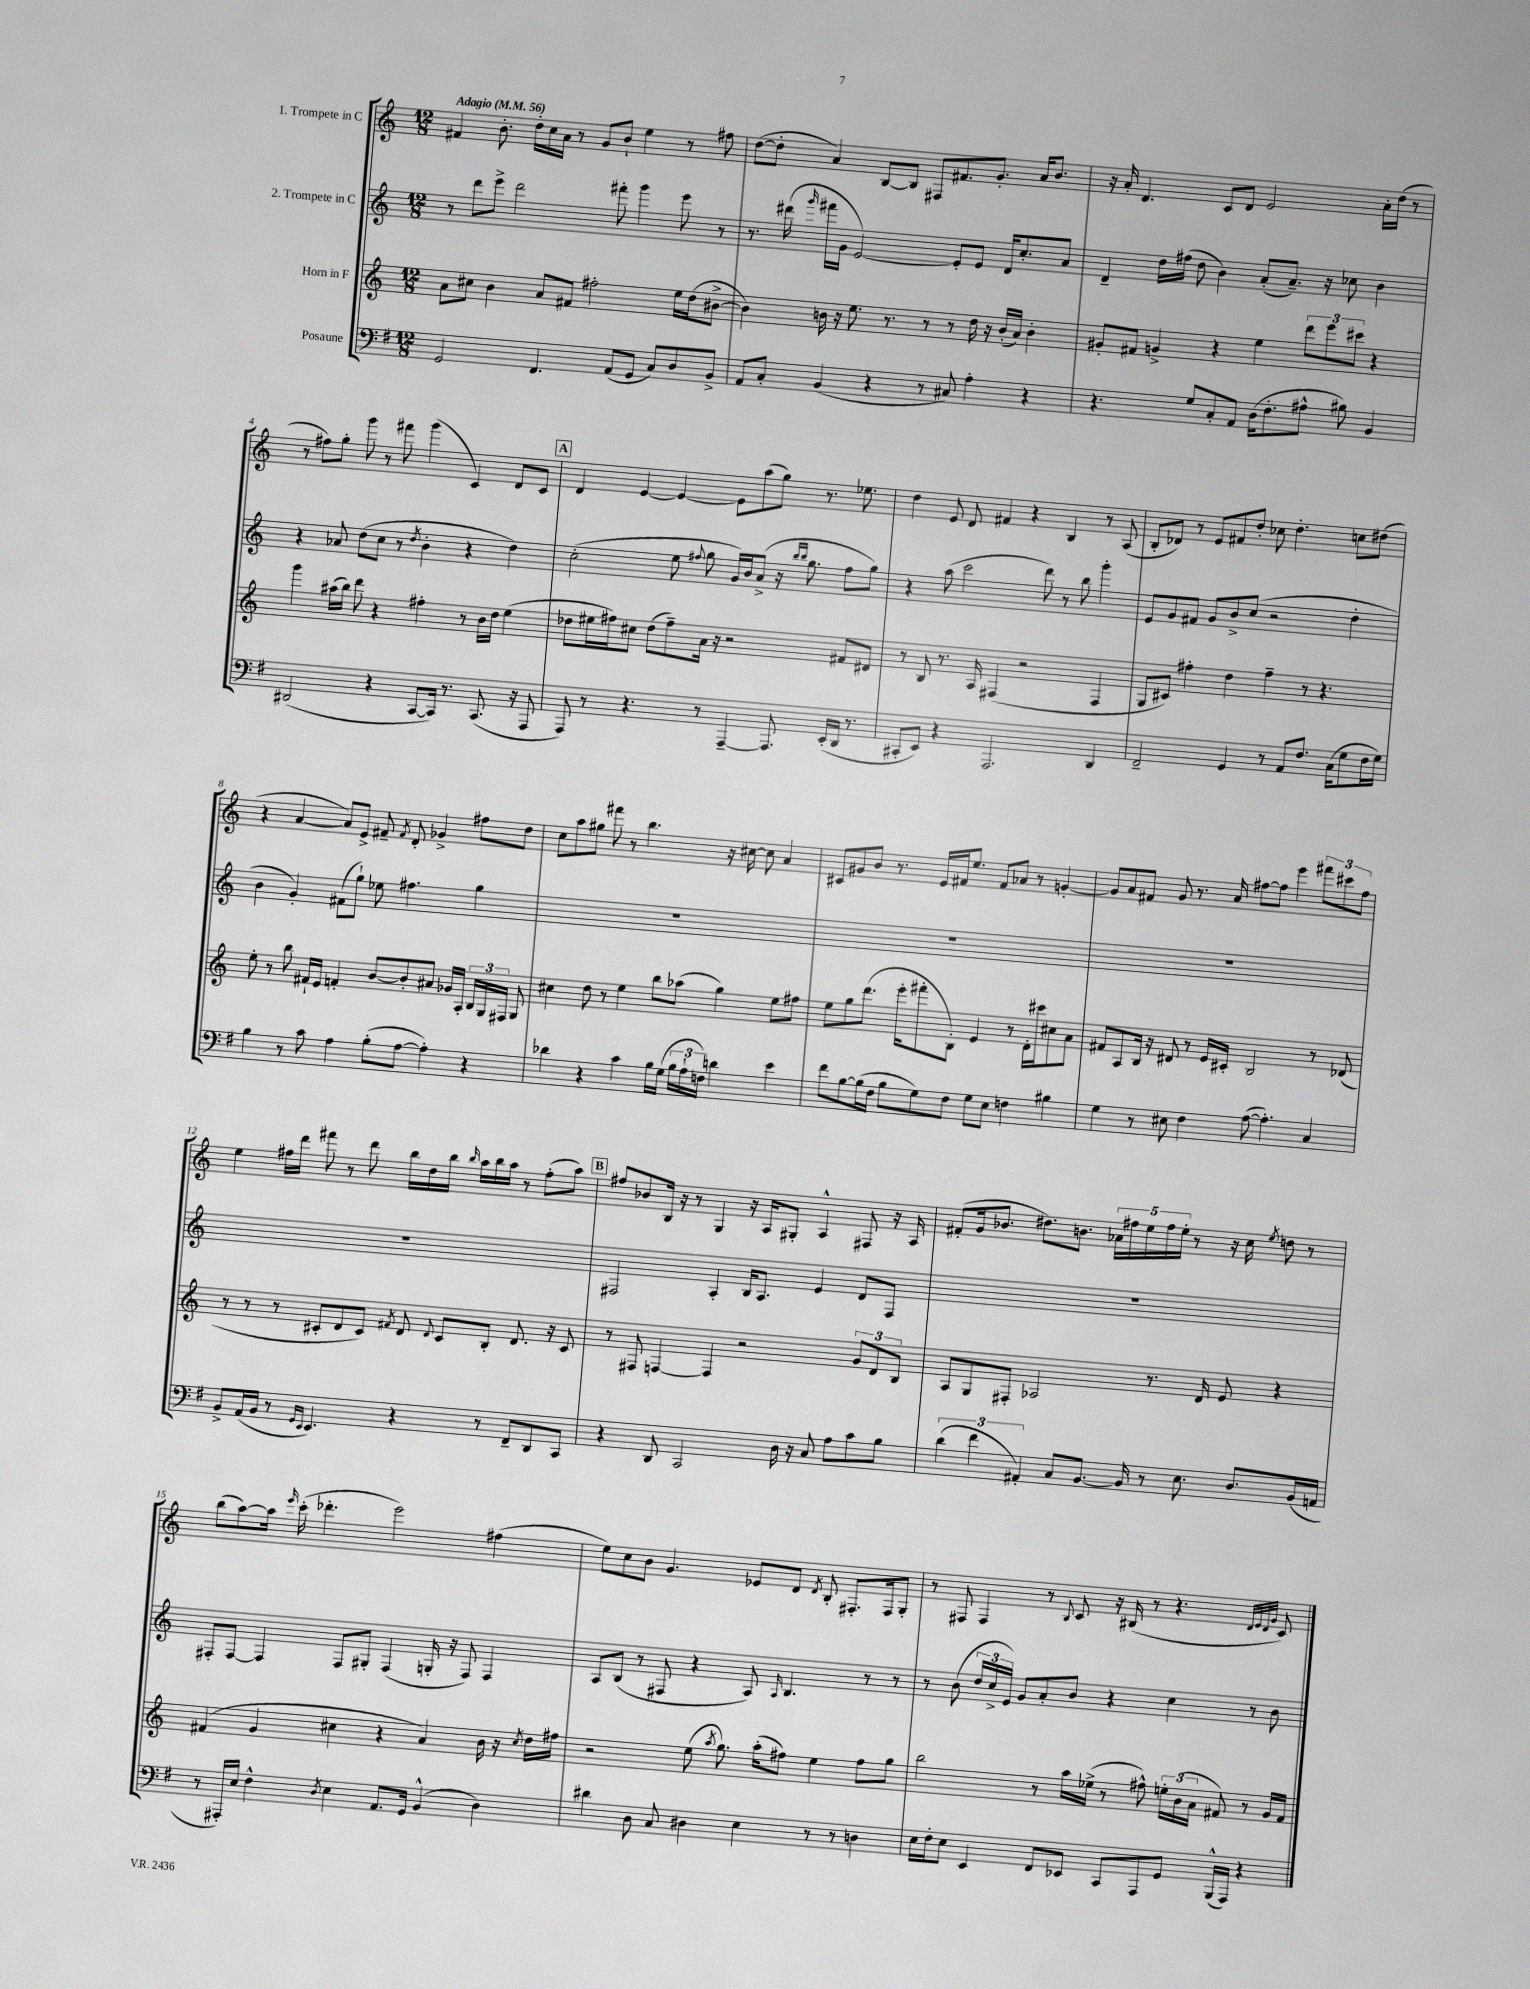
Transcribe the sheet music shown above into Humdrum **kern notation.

**kern	**kern	**kern	**kern
*part4	*part3	*part2	*part1
*staff4	*staff3	*staff2	*staff1
*I"Posaune	*I"Horn in F	*I"2. Trompete in C	*I"1. Trompete in C
*clefF4	*clefG2	*clefG2	*clefG2
*k[f#]	*k[]	*k[]	*k[]
*M12/8	*M12/8	*M12/8	*M12/8
*MM56	*MM56	*MM56	*MM56
=1	=1	=1	=1
!	!	!	!LO:TX:a:B:t=Adagio
2GG/	8a\L	8r	4f#X/
.	8cc#X\J	8ddd\L	.
.	4b\	8eee^\J	8.b'\
.	.	2ddd\	.
.	.	.	16dd'\LL
4.FF#/	8a/L	.	16cc\
.	.	.	16a\JJ
.	8f#X/J	.	8r
.	2ff#X'\	.	8g/L
(8AA/L	.	8fff#X'\	8b`/J
8GG/J	.	4ggg\	4ee\
8C/L)	.	.	.
8D/	16ee\LL	8eee\	8r
.	(16dd\J	.	.
8BB^/J	[8b#X^\J	8r	8ff#X\
=2	=2	=2	=2
8AA/L	4b#\])	8.r	([8dd\L
8C'/J	.	.	8dd'\J]
.	.	(16ddd#X\	.
.	.	16qqggg/	.
(4BB/	16bn\	16fff#X\LL	4a/)
.	16r	16g\JJ	.
.	8.ee\	[2e/)	.
4r	.	.	[8B/L
.	8.r	.	.
.	.	.	8B/J]
8r	8r	.	8F#X/L
8C#X/)	8r	8e'/L]	8.f#X/
4A'\	16dd\	8e/J	.
.	16r	.	8.g'/J
.	(16b'/LL	16d/KL	.
.	16a/JJ)	8.cc'/	.
4r	4b'\	.	16a/KL
.	.	.	8.b/J
.	.	8a/J	.
=3	=3	=3	=3
4.r	8g#X'/L	4d~/	16r
.	.	.	16a'/
.	8f#X/J	.	4.d/
.	4gn^/	16dd\LL	.
.	.	(16ff#X\JJ	.
8G/L	.	8dd\	.
8C'/	4r	4b\)	8c/L
8AA/J	.	.	8d/J
(16D\KL	4ee\	(8a'/L	2e/
8.F#'\	.	.	.
.	.	8.a~/J)	.
8A#X^^\J	12ddd\L	.	.
.	.	16r	.
.	12eee\	.	.
8B#X\)	.	8cc-X\	.
.	12ccc#X\J	.	.
4BB/	4r	4b\	16a'\LL
.	.	.	(16dd\JJ
.	.	.	8r
!!LO:LB:g=z
=4	=4	=4	=4
(2DD#X/	4ggg\	4r	8r
.	.	.	8ff#X\L)
.	(16aa#X\LL	8a-X/	8gg'\J
.	16bb\JJ)	.	.
.	8ddd\	(8dd\L	8ggg\
4r	4r	8cc\J	8r
.	.	8r	8fff#X\
.	.	8qdd/	.
[8CC/L	4ff#X'\	4b'\	(4ggg\
16CC/Jk])	.	.	.
8.r	.	.	.
.	8r	4r	4c/)
(8.CC/	16b\LL	.	.
.	16dd\JJ	.	.
.	(4ee\	4dd\)	8d/L
16r	.	.	.
8AAA/	.	.	8c/J
!!LO:REH:place=s1:t=A
=5	=5	=5	=5
8AAA/)	8dd-X\L	(2cc'\	4d/
8r	16ee#X\L	.	.
.	16ff#X\J)	.	.
4.r	8cc#X\J	.	[4e/
.	(8dd-\L	.	.
.	8ff#~\)	8ee\	4e/_
.	.	8qqff#X/	.
8r	16a\Jk	8gg\	.
.	16r	.	.
[4AAA~/	2r	16g/LL)	8e\L]
.	.	16b/J	.
.	.	(8a^/J	(8aa\
8.AAA/]	.	16r	8gg\J)
.	.	16qqbb/LL	.
.	.	16qqbb/JJ	.
.	.	8.gg\	.
.	.	.	8.r
(16EE'/LL	.	.	.
16DD/JJ	8f#X/L	8ff#\L	.
8.r	.	.	8.ee-X\
.	8d#X/J	8gg\J)	.
=6	=6	=6	=6
8CC#X'/L	8r	4r	4dd\
8EE/J)	8B/	.	.
4r	8.r	(8aa\	8e/
.	.	2ccc\	8d/
.	16A/	.	.
2.AAA/	(4F#X/	.	4f#X/
.	2r	.	4r
.	.	8ddd\)	.
.	.	8r	4B/
.	.	8bb\	.
4DD/	4F#/	4ggg'\	8r
.	.	.	(8A/
=7	=7	=7	=7
2FF#~/	8G/L	8e/L	8B'/L
.	8c#X/J)	8g/	8d-X/J)
.	4ff#X'\	8f#X/J	8r
.	.	8g/L	8e/L
4GG/	4dd\	8b^/	8f#X/
.	.	(8cc/J	8dd'/J
8r	4ff#~\	2r	8cc-X\
8AA/L	.	.	4.dd'\
8.F#/J	8r	.	.
.	4.r	.	.
(16C\KL	.	.	.
8G\	.	4dd'\	8ccn\L
16F#\L	.	.	(8dd#X\J
16G\JJ)	.	.	.
!!LO:LB:g=z
=8	=8	=8	=8
4B\	8ee'\	4b\	4r
.	8r	.	.
8r	8bb\	4g'/)	[4a/
8c\	16f#X`/LL	.	.
.	16e/JJ	.	.
4A\	4fn'/	(8f#X\L	8a/L])
.	.	8gg`\J)	8e^/J
(8B'\L	[8b/L	8ee-X\	8f#X~/
.	.	.	8qf#/
[8A\J	8b'/]	4.ff#X\	8d'/
4A'\])	8a#X/J	.	4g-X^/
.	16g-X/LL	.	.
.	16A'/JJ	.	.
4r	24B/LL	4gg\	8ff#X\L
.	24G/	.	.
.	24F#X/JJ	.	.
.	8G/	.	8dd\J
=9	=9	=9	=9
4d-X\	4cc#X\	1.r	8cc\L
.	.	.	8aa\
4r	8dd\	.	8gg#X\J
.	8r	.	8fff#X\
4c\	4ee\	.	8r
.	.	.	4.bb\
16B\LL	8bb\L	.	.
(16G\JJ	.	.	.
24B\LL	(8aa-X\J	.	.
24A`\	.	.	.
24Fn\JJ)	.	.	.
4dn\	4gg\)	.	16r
.	.	.	[16cc#X\
.	.	.	8cc#\]
4e\	8ee\L	.	4a/
.	8ff#X\J	.	.
=10	=10	=10	=10
8f#\L	8ee\L	1.r	8c#X/L
[8B\	8gg\	.	8g#X/
(16B\L]	(8.ddd\J	.	8b/J
16F#\JJ	.	.	.
8B\L	.	.	8.r
.	16eee'\KL	.	.
8G\)	8fff#X'\	.	.
.	.	.	16e/LL
8F#\J	8B'\J)	.	16f#X/J
.	.	.	8.ee/J
8G\L	4e/	.	.
8E\J	.	.	8f#/L
4Fn\	8r	.	8a-X/J
.	16d'\LL	.	8r
.	16ccc#X\J	.	.
4B#X\	8cc#X\	.	[4gn'/
.	8a\J	.	.
=11	=11	=11	=11
4G\	8f#X/L	1.r	8g/L]
.	8A/	.	8a/
8r	16B/Jk	.	8f#X/J
.	16r	.	.
8E#X\	8d#X/	.	8g/
4F#\	8r	.	8.r
.	16e/LL	.	.
.	16c#X'/JJ	.	16a/
([8A\	2B/	.	[8ff#X\L
4.A'\])	.	.	8ff#\J]
.	.	.	4eee\
4C/	8r	.	12fff#X\L
.	.	.	12ccc#X\
.	(8d-X/	.	.
.	.	.	12ff#\J
!!LO:LB:g=z
=12	=12	=12	=12
8BB^/L	8r	1.r	4ee\
(16AA/L	8r	.	.
16BB/JJ	.	.	.
8r	8r	.	16ff#X\LL
.	.	.	16ddd\JJ
16qqGG/LL	.	.	.
16qqEE/JJ	.	.	.
4.EE/)	8c#X'/L	.	8fff#X\
.	8d/	.	8r
.	8c#/J)	.	8ddd\
.	8qf#X/	.	.
4r	8d/	.	16bb\LL
.	.	.	16dd\
.	8qqd/	.	.
.	8c#/L	.	16bb\JJ
.	.	.	16qqbb/
.	.	.	16aa\LL
8r	8B'/J	.	16bb\
.	.	.	16aa\JJ
8FF#~/L	8.d/	.	8r
8DD/	.	.	(8ff#'\L
.	16r	.	.
8CC/J	8c#/	.	8aa\J)
!!LO:REH:place=s1:t=B
=13	=13	=13	=13
4r	8r	2F#X/	8ff#X/L
.	8F#X/	.	8b-X/
8DD/	[4Fn/	.	16B/Jk
.	.	.	16r
2CC/	.	.	8r
.	4F/]	4A'/	4G/
.	2r	16B/KL	16r
.	.	8.A/J	16A/KL
16D\	.	.	8G#X'/J
16r	.	.	.
8C/	.	4e/	4A^^/
8A\L	.	.	.
8c\	12g/L	8d/L	8F#X/
.	12d/	.	.
8B\J	.	8F#/J	16r
.	12B/J	.	.
.	.	.	16A/
=14	=14	=14	=14
(6d\	8A/L	1.r	(8f#X'/L
.	8G/	.	16g/k
6f#\	.	.	.
.	.	.	8.b-X/J
.	8F#X'/J	.	.
6AA#X'/)	.	.	.
.	2A-X/	.	8.dd#X\L)
8C/L	.	.	.
.	.	.	8.bn\J
[8.BB/J	.	.	.
.	.	.	20a-X\LL
.	.	.	20ff#X\
16BB/]	.	.	.
.	.	.	20ee\
8r	8.r	.	.
.	.	.	20ff#\
.	.	.	20ee'\JJ
8.E\	.	.	8r
.	16d/	.	.
.	8e/	.	16r
8.D/L	.	.	16cc\
.	.	.	8qee/
.	4r	.	8ddn\
(16BB/L	.	.	8r
16AAn/JJ	.	.	.
!!LO:LB:g=z
=15	=15	=15	=15
8r	(4f#X/	8F#X'/L	(8bb\L
16AAA#X'/LL)	.	[8F#/J	[8aa\)
16E/JJ	.	.	.
4F#^^\	4g/	4F#/]	16aa\Jk]
.	.	.	16qqeee/
.	.	.	(16ccc'\
.	.	.	4.ddd-X'\
8qD/	.	.	.
4E\	4cc#X\	8F#/L	.
.	.	8G#X'/J	.
8.AA/L	4r	(4F#/	2eee\)
16GG/Jk	.	.	.
(4BB^^/	4a/)	16Gn'/	.
.	.	16r	.
.	.	8F#/)	.
4D\)	16b\	4F#/	(4ff#X\
.	16r	.	.
.	8qcc#/	.	.
.	16dd\LL	.	.
.	16ff#X\JJ	.	.
=16	=16	=16	=16
4d#X\	2r	8A/L	8ee\L)
.	.	(8B/J	8cc\
8D\	.	8r	8b\J
8C/	.	8F#X/	4.g/
4D#X\	(8ee\	4r	.
.	8qaa/	.	.
.	8.gg\)	.	.
4E\	.	8A/)	8e-X/L
.	(16aa'\KL	.	.
.	.	16qqA/	.
.	8ff#X\J)	4.B/	8d/J
.	.	.	8qd/
8r	4ee\	.	8B'/
8r	.	.	8.F#X'/L
4Dn\	8ff#\L	8r	.
.	.	.	16F#/k
.	8gg\J	8r	8G'/J
=17	=17	=17	=17
16E\LL	2bb\	8r	8r
16F#'\J	.	.	.
8E\J	.	(8b\	8F#X/
4EE/	.	24dd/LL	4F#/
.	.	24cc^/	.
.	.	24e/JJ)	.
.	.	8g/L	.
8FF#/L	8r	8a'/	8r
.	.	.	8qqB/
8EE-X/J	16aa\LL	8b/J	8c/
.	(16ee-X^\JJ	.	.
8CC/L	8r	4r	16r
.	.	.	(16B#X/
8AAA/	8ff#X^^\)	.	8r
8GG/J	24een'\LL	4cc\	4.r
.	(24b\	.	.
.	24a\JJ	.	.
(16BBB^^/LL	8f#X/)	.	.
16AAA/JJ)	.	.	.
4r	8r	8r	.
.	.	.	32qqd/LLL
.	.	.	32qqe/
.	.	.	32qqd/
.	.	.	32qqg/JJJ
.	16g/LL	8b\	8c/)
.	16f#/JJ	.	.
==	==	==	==
*-	*-	*-	*-
